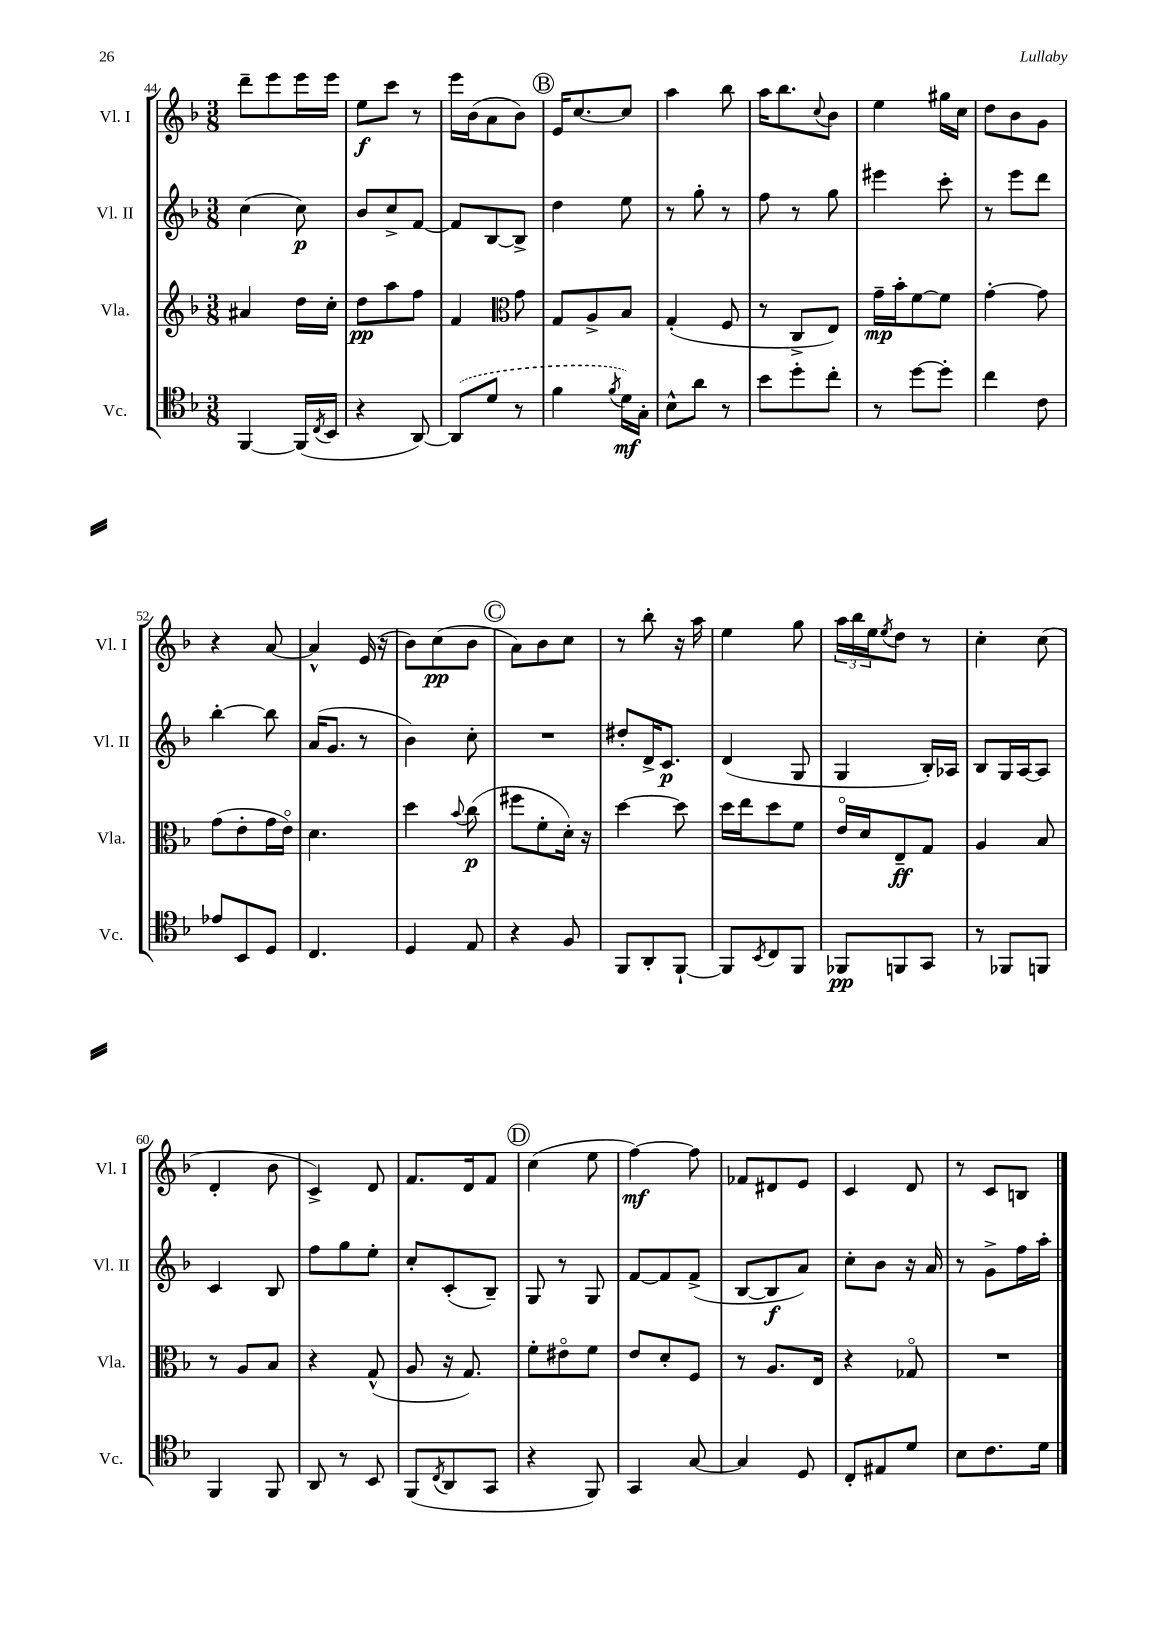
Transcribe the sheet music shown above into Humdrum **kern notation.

**kern	**kern	**kern	**kern
*staff4	*staff3	*staff2	*staff1
*clefC4	*clefG2	*clefG2	*clefG2
*k[b-]	*k[b-]	*k[b-]	*k[b-]
*M3/8	*M3/8	*M3/8	*M3/8
[4FF	4a#	(4cc	8ddd~
.	.	.	8eee
(16FF]	16dd	8cc)	16eee
8qC	.	.	.
16BB-	16cc'	.	16eee
=	=	=	=
4r	8dd	8b-	8ee
.	8aa	8cc^	8ccc
[8AA)	8ff	[8f	8r
=	=	=	=
(8AA]	4f	8f]	16eee
.	.	.	(16b-
8d	.	[8B-	8a
*	*clefC3	*	*
8r	8g	8B-^]	8b-)
=	=	=	=
4f	8G	4dd	16e
.	.	.	[8.cc
.	8A^	.	.
8qf	.	.	.
16d)	8B-	8ee	8cc]
16G'	.	.	.
=	=	=	=
8B-^^	(4G'	8r	4aa
8a	.	8gg'	.
8r	8F	8r	8bb-
=	=	=	=
8b-	8r	8ff	16aa
.	.	.	8.bb-
8dd'	8C^	8r	.
.	.	.	8qqcc
8cc'	8E)	8gg	8b-
=	=	=	=
8r	16g~	4eee#	4ee
.	16b-'	.	.
[8dd	[8f	.	.
8dd']	8f]	8ccc'	16gg#
.	.	.	16cc
=	=	=	=
4cc	[4g'	8r	8dd
.	.	8eee	8b-
8c	8g]	8ddd	8g
=	=	=	=
8e-	(8g	[4bb-'	4r
8BB-	8e'	.	.
8D	16g	8bb-]	[8a
.	16eo)	.	.
=	=	=	=
4.C	4.d	(16a	4a^^]
.	.	8.g	.
.	.	8r	(16e
.	.	.	16r
=	=	=	=
4D	4dd	4b-)	8b-)
.	.	.	(8cc
.	8qqb-	.	.
8E	(8cc	8cc'	8b-
=	=	=	=
4r	8ff#	4.r	8a)
.	8f'	.	8b-
8F	16d')	.	8cc
.	16r	.	.
=	=	=	=
8FF	[4dd	8dd#'	8r
8AA'	.	16d^	8bb-'
.	.	8.c	.
[8FF`	8dd]	.	16r
.	.	.	16aa
=	=	=	=
8FF]	16dd	(4d	4ee
.	16ee	.	.
8qBB-	.	.	.
8C	8dd	.	.
8FF	8f	8G	8gg
=	=	=	=
8FF-	16eo	4G	24aa
.	.	.	24bb-
.	16d	.	.
.	.	.	24ee
.	.	.	8qee
8FF	8E~	.	8dd
8GG	8G	16B-')	8r
.	.	16A-	.
=	=	=	=
8r	4A	8B-	4cc'
8FF-	.	16G	.
.	.	[16A	.
8FF	8B-	8A]	(8cc
=	=	=	=
4FF	8r	4c	4d'
.	8A	.	.
8FF	8B-	8B-	8b-
=	=	=	=
8AA	4r	8ff	4c^)
8r	.	8gg	.
8BB-	(8G^^	8ee'	8d
=	=	=	=
(8FF	8A	8cc'	8.f
8qC	.	.	.
8AA	16r	(8c'	.
.	8.G)	.	16d
8GG	.	8B-~)	8f
=	=	=	=
4r	8f'	8G	(4cc
.	8e#o	8r	.
8FF)	8f	8G	8ee
=	=	=	=
4GG	8e	[8f	[4ff)
.	8d'	8f]	.
[8G	8F	(8f^	8ff]
=	=	=	=
4G]	8r	[8B-	8f-
.	8.A	8B-]	8d#
8D	.	8a)	8e
.	16E	.	.
=	=	=	=
8C'	4r	8cc'	4c
8E#	.	8b-	.
8d	8G-o	16r	8d
.	.	16a	.
=	=	=	=
8B-	4.r	8r	8r
8.c	.	8g^	8c
.	.	16ff	8B
16d	.	16aa'	.
==	==	==	==
*-	*-	*-	*-
